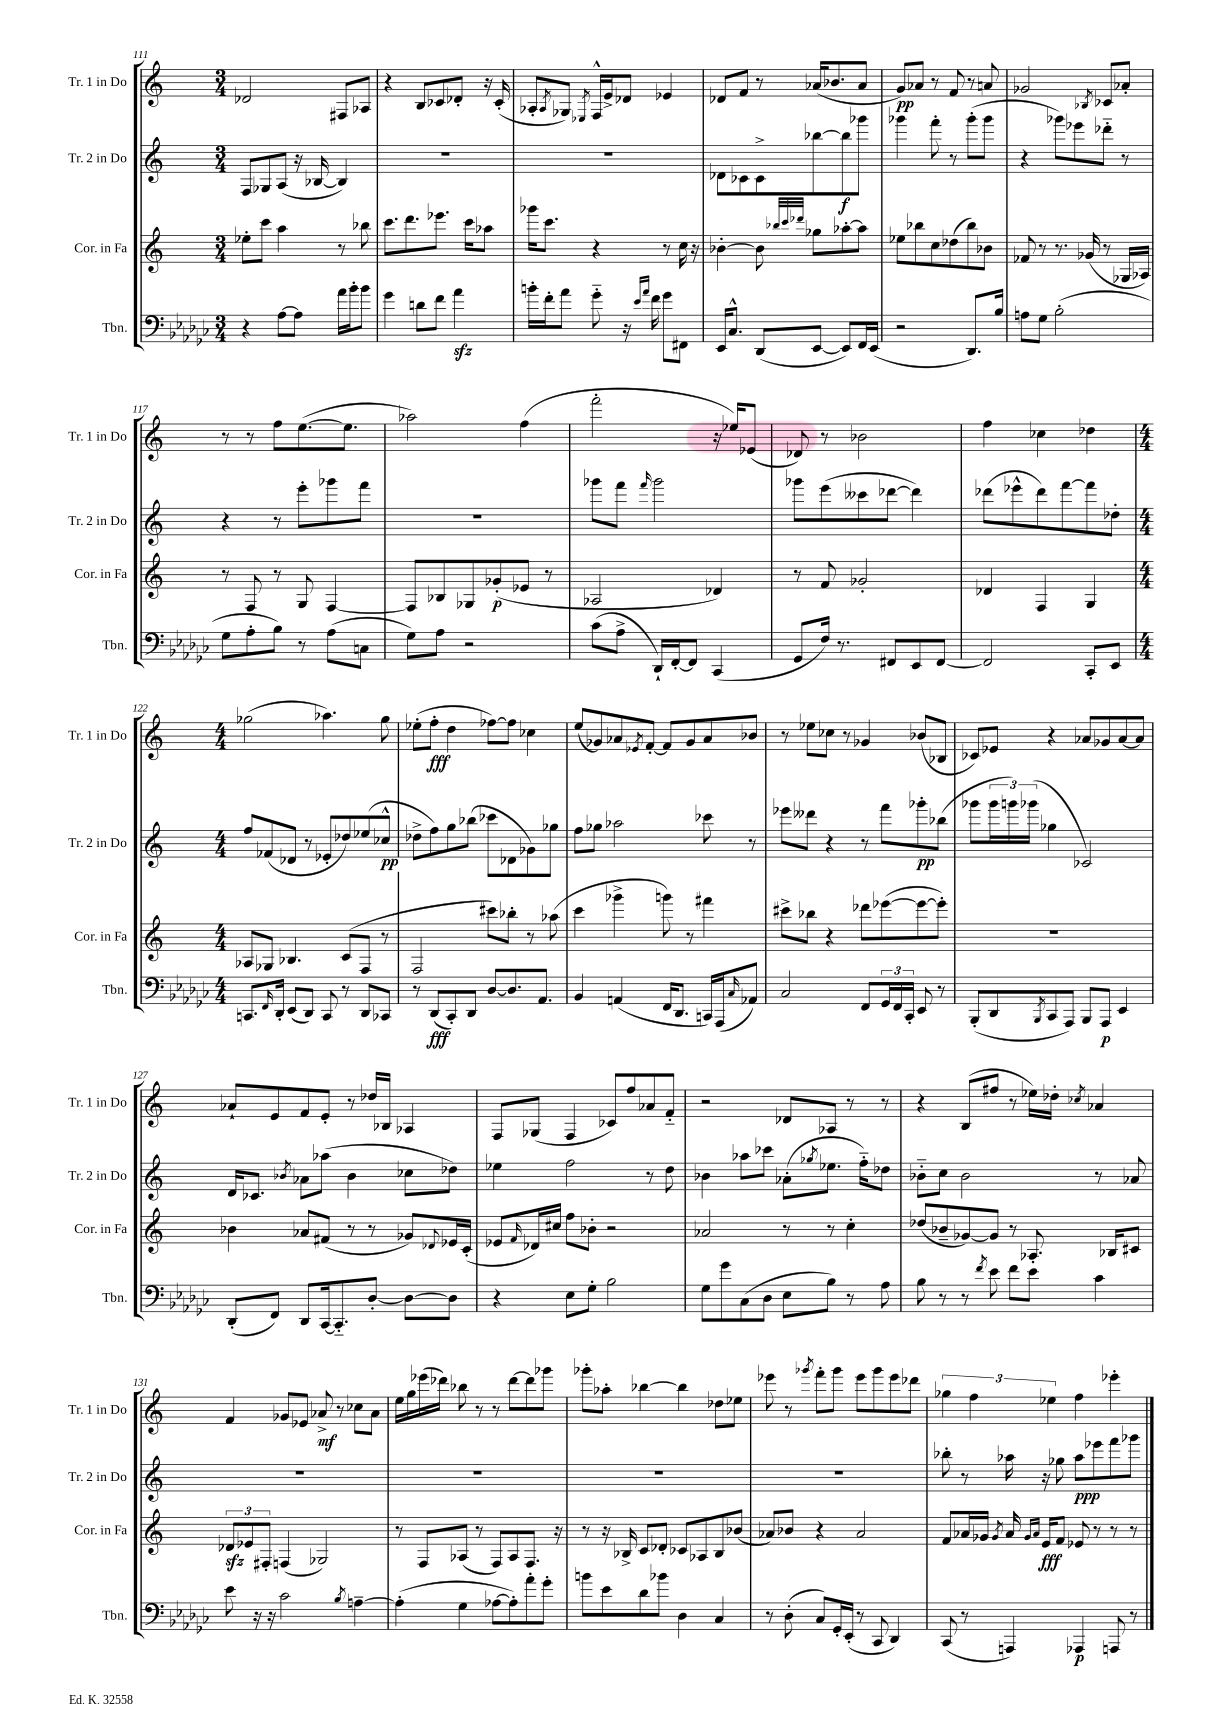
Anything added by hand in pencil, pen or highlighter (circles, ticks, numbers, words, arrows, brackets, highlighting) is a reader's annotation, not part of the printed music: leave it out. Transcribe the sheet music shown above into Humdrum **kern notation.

**kern	**kern	**kern	**kern
*staff4	*staff3	*staff2	*staff1
*clefF4	*clefG2	*clefG2	*clefG2
*k[b-e-a-d-g-c-]	*k[]	*k[]	*k[]
*M3/4	*M3/4	*M3/4	*M3/4
4r	8ee-'	8F	2d-
.	8ccc	8G-	.
[8A-	4aa	(8A	.
8A-]	.	16r	.
.	.	[16B-	.
16a-	8r	4B-])	8F#
16b-'	.	.	.
8b-	8bb-	.	8A-
=	=	=	=
4g-	8.ccc	2.r	4r
.	8.ddd	.	.
8d	.	.	8B
8f	8.eee-	.	8c-
4a-	.	.	8d-'
.	16ccc	.	.
.	8aa-	.	16r
.	.	.	(16c-'
=	=	=	=
16b'	16ggg-	2.r	8A-'
16f'	8.ccc	.	.
.	.	.	8qA-
8a-	.	.	8G-)
.	.	.	8qE-
8g-'~	4r	.	16F^^
.	.	.	16e^
16r	.	.	8d-
16qqe-	.	.	.
16qqa-	.	.	.
16f	.	.	.
8g-	8r	.	4e-
8FF#	16cc	.	.
.	16r	.	.
=	=	=	=
16EE-	[4b-'	8d-	8d-
8.C-^^	.	.	.
.	.	8c-	8f
(8DD-	8b-]	8c-^	8r
.	32qqbb-	.	.
.	32qqccc	.	.
.	32qqddd-	.	.
[8EE-	8gg-	[8bb-	(16a-
.	.	.	8.b-
8EE-])	[8aa-'	8bb-]	.
16FF	8aa-]	8ggg-	8a-
(16EE-	.	.	.
=	=	=	=
2r	8ee-	4ggg-	8g)
.	8bb-	.	8a-
.	8cc	8fff'	8r
.	(8dd-	8r	8f
8.DD-)	8bb-)	(8ggg-'	8r
.	8b-	8ggg-	8a
16B-	.	.	.
=	=	=	=
8A	8f-	4r	2g-
8G-	8r	.	.
(2B-'	8.r	8ggg-)	.
.	.	8eee-	.
.	(16g-	.	.
.	.	.	8qB-
.	8r	8ddd-'~	8c-
.	16G-	8r	8a-'
.	16A-)	.	.
=	=	=	=
8G-	8r	4r	8r
8A-'	8F	.	8r
8B-)	8r	8r	8ff
8r	8G	8eee'	([8.ee
(8A-	[4F	8ggg-	.
.	.	.	8.ee]
8C	.	8fff	.
=	=	=	=
8G-)	8F]	2.r	2aa-)
8A-	8B-	.	.
2r	8G-	.	.
.	(8g-'	.	.
.	8e-	.	(4ff
.	8r	.	.
=	=	=	=
(8c-	2A-	8ggg-	2fff'
8A-^	.	8fff	.
.	.	16qqfff	.
16DD-`)	.	2ggg-	.
[16FF'	.	.	.
8FF]	.	.	.
(4CC-	4d-)	.	16r
.	.	.	16ee-)
.	.	.	(8e-
=	=	=	=
8GG-	8r	8ggg-	8d-)
16F)	8f	(8eee	8r
8.r	.	.	.
.	2g-'	8ccc--	2b-
8FF#	.	[8ddd-	.
8EE-	.	4ddd-])	.
[8FF#	.	.	.
=	=	=	=
2FF#]	4d-	(8ddd-	4ff
.	.	8eee-^^	.
.	4F	8ddd-)	4cc-
.	.	[8fff	.
8CC-'	4G	8fff]	4dd-
8EE-	.	8dd-'	.
=	=	=	=
*M4/4	*M4/4	*M4/4	*M4/4
8.CC	8A-	8ff	(2gg-
.	8G-	(8f-	.
16qqFF	.	.	.
16DD-'	.	.	.
(8EE-	4.B-	8d-	.
8DD-)	.	8r	.
8CC	.	8e-'	4.aa-)
8r	(8c	8dd-)	.
8DD-	8F	(8ee-	.
8CC-	8r	8cc-^^	8gg-
=	=	=	=
8r	2F	8dd-^	(8ee-'
(8DD-	.	8ff)	8ff'
8CC-')	.	8gg	4dd
8DD-	.	(8bb-	.
[8D-	8ccc#)	8ccc-	[8ff-)
8.D-]	8bb-'	8d-	8ff-]
.	8r	8g-)	4cc-
8.AA-	.	.	.
.	(8aa-	8gg-	.
=	=	=	=
4BB-	4ccc	8ff	(8ee
.	.	8gg-	8g-)
(4AA	4ggg-^	2aa-	8a-
.	.	.	8qe-
.	.	.	[8f'
16FF	8ggg)	.	8f]
8.DD-	.	.	.
.	8r	.	8g-
16CC)	4fff#	8ccc-	8a-
(16AAA-	.	.	.
16qqC-	.	.	.
8AA-)	.	8r	8b-
=	=	=	=
2C-	8ccc#^	8eee-	8r
.	8bb-	8ddd--	8ee-
.	4r	4r	8cc-
.	.	.	8r
8FF	8ddd-	8r	4g-
24GG-	([8eee-	8fff	.
24FF	.	.	.
24CC-'	.	.	.
8EE-	8eee-_	8ggg-'	(8b-
8r	8eee-'])	(8bb-	8B-
=	=	=	=
(8BBB-'	1r	8ggg-	8c-)
8DD-	.	24ggg-	8e-
.	.	24ggg)	.
.	.	(24ggg-	.
8qBBB-	.	.	.
8CC-	.	4gg-	4r
8AAA-)	.	.	.
8BBB-	.	2c-)	8a-
8AAA-	.	.	8g-
4EE-	.	.	[8a-
.	.	.	8a-]
=	=	=	=
(8DD-'	4b-	16d	8a-`
.	.	8.c-	.
8FF)	.	.	8e
.	.	8qb-	.
8DD-	8a-	8a-	8f
[16CC-	(8f#	(8aa-	8e'
8.CC-'~]	.	.	.
.	8r	4b-	8r
[8D-'	8r	.	16dd-
.	.	.	16B-
8D-_	8g-)	8cc-	4A-
.	8qqd-	.	.
8D-]	16e-	8dd-)	.
.	(16c'	.	.
=	=	=	=
4r	8e-	4ee-	8F
.	16qqf	.	.
.	16d-)	.	(8G-
.	16cc#	.	.
8E-	8ff	2ff	4F
8G-'	8b-'	.	.
2B-	2r	.	8c-)
.	.	.	8ff
.	.	8r	8a-
.	.	8dd	8f'~
=	=	=	=
8G-	2a-	4b-	2r
8g-	.	.	.
(8C-	.	8aa-	.
8D-	.	8ccc-	.
8E-	8r	(8a-'	8d-
.	.	8qgg-	.
8B-)	8r	8.ee-	8A-
8r	4cc'	.	8r
.	.	16ff'~)	.
8A-	.	8dd-	8r
=	=	=	=
8B-	(8dd-	8b-'~	4r
8r	8b-~	8cc	.
8r	[8g-)	2b-	(8B
8qf	.	.	.
8e-	8g-]	.	8ff#
8f	8r	.	8r
8e-	8.A-'	.	16ee-)
.	.	.	16dd-'
.	.	.	8qcc-
4c-	.	8r	4a-
.	16B-	.	.
.	8c#	8a-	.
=	=	=	=
8e-	12d-	1r	4f
.	12e-	.	.
16r	.	.	.
.	12F#'	.	.
16r	.	.	.
2c-	(4F	.	8g-
.	.	.	8e-
.	2G-)	.	8a-^
.	.	.	8r
8qB-	.	.	.
[4A~	.	.	8cc-
.	.	.	8a-
=	=	=	=
(4A']	8r	1r	16ee
.	.	.	16gg
.	8F	.	(16eee-
.	.	.	16ddd-)
4G-	(8A-	.	8bb-
.	8r	.	8r
[8A-	8F)	.	8r
8A-'])	8A-	.	[8ddd-
8a-'	8.F	.	8ddd-]
8g-'	.	.	8ggg-
.	16r	.	.
=	=	=	=
8b	8r	1r	8ggg-'
8e-	16r	.	8aa-'
.	16B-^	.	.
8d-	8c	.	[4bb-
8b-	8d-'	.	.
4D-	8c-	.	4bb-]
.	8A-	.	.
4C-	8B-	.	8dd-
.	(8b-	.	8ee-
=	=	=	=
8r	8a-)	1r	8eee-
(8D-'	8b-	.	8r
.	.	.	8qggg-
8C-)	4r	.	8fff'
16GG-'	.	.	8ggg-
(16EE-'	.	.	.
8r	2a-	.	8eee-
8CC-	.	.	8ggg-
4DD-)	.	.	8eee-
.	.	.	8ddd-
=	=	=	=
(8CC-	8f	8bb-'	6gg-
8r	16a-	8r	.
.	.	.	6ff
.	16g-	.	.
.	8qg-	.	.
4AAA)	16a-	16aa-	.
.	16qqg-	.	.
.	16qqa-	.	.
.	16e	16r	.
.	.	.	6ee-
.	8f	8gg-	.
4AAA-	8e-	8aa-	4ff
.	8r	8eee-	.
8AAA	8r	8fff	4eee-'
8r	8r	8ggg-	.
==	==	==	==
*-	*-	*-	*-
